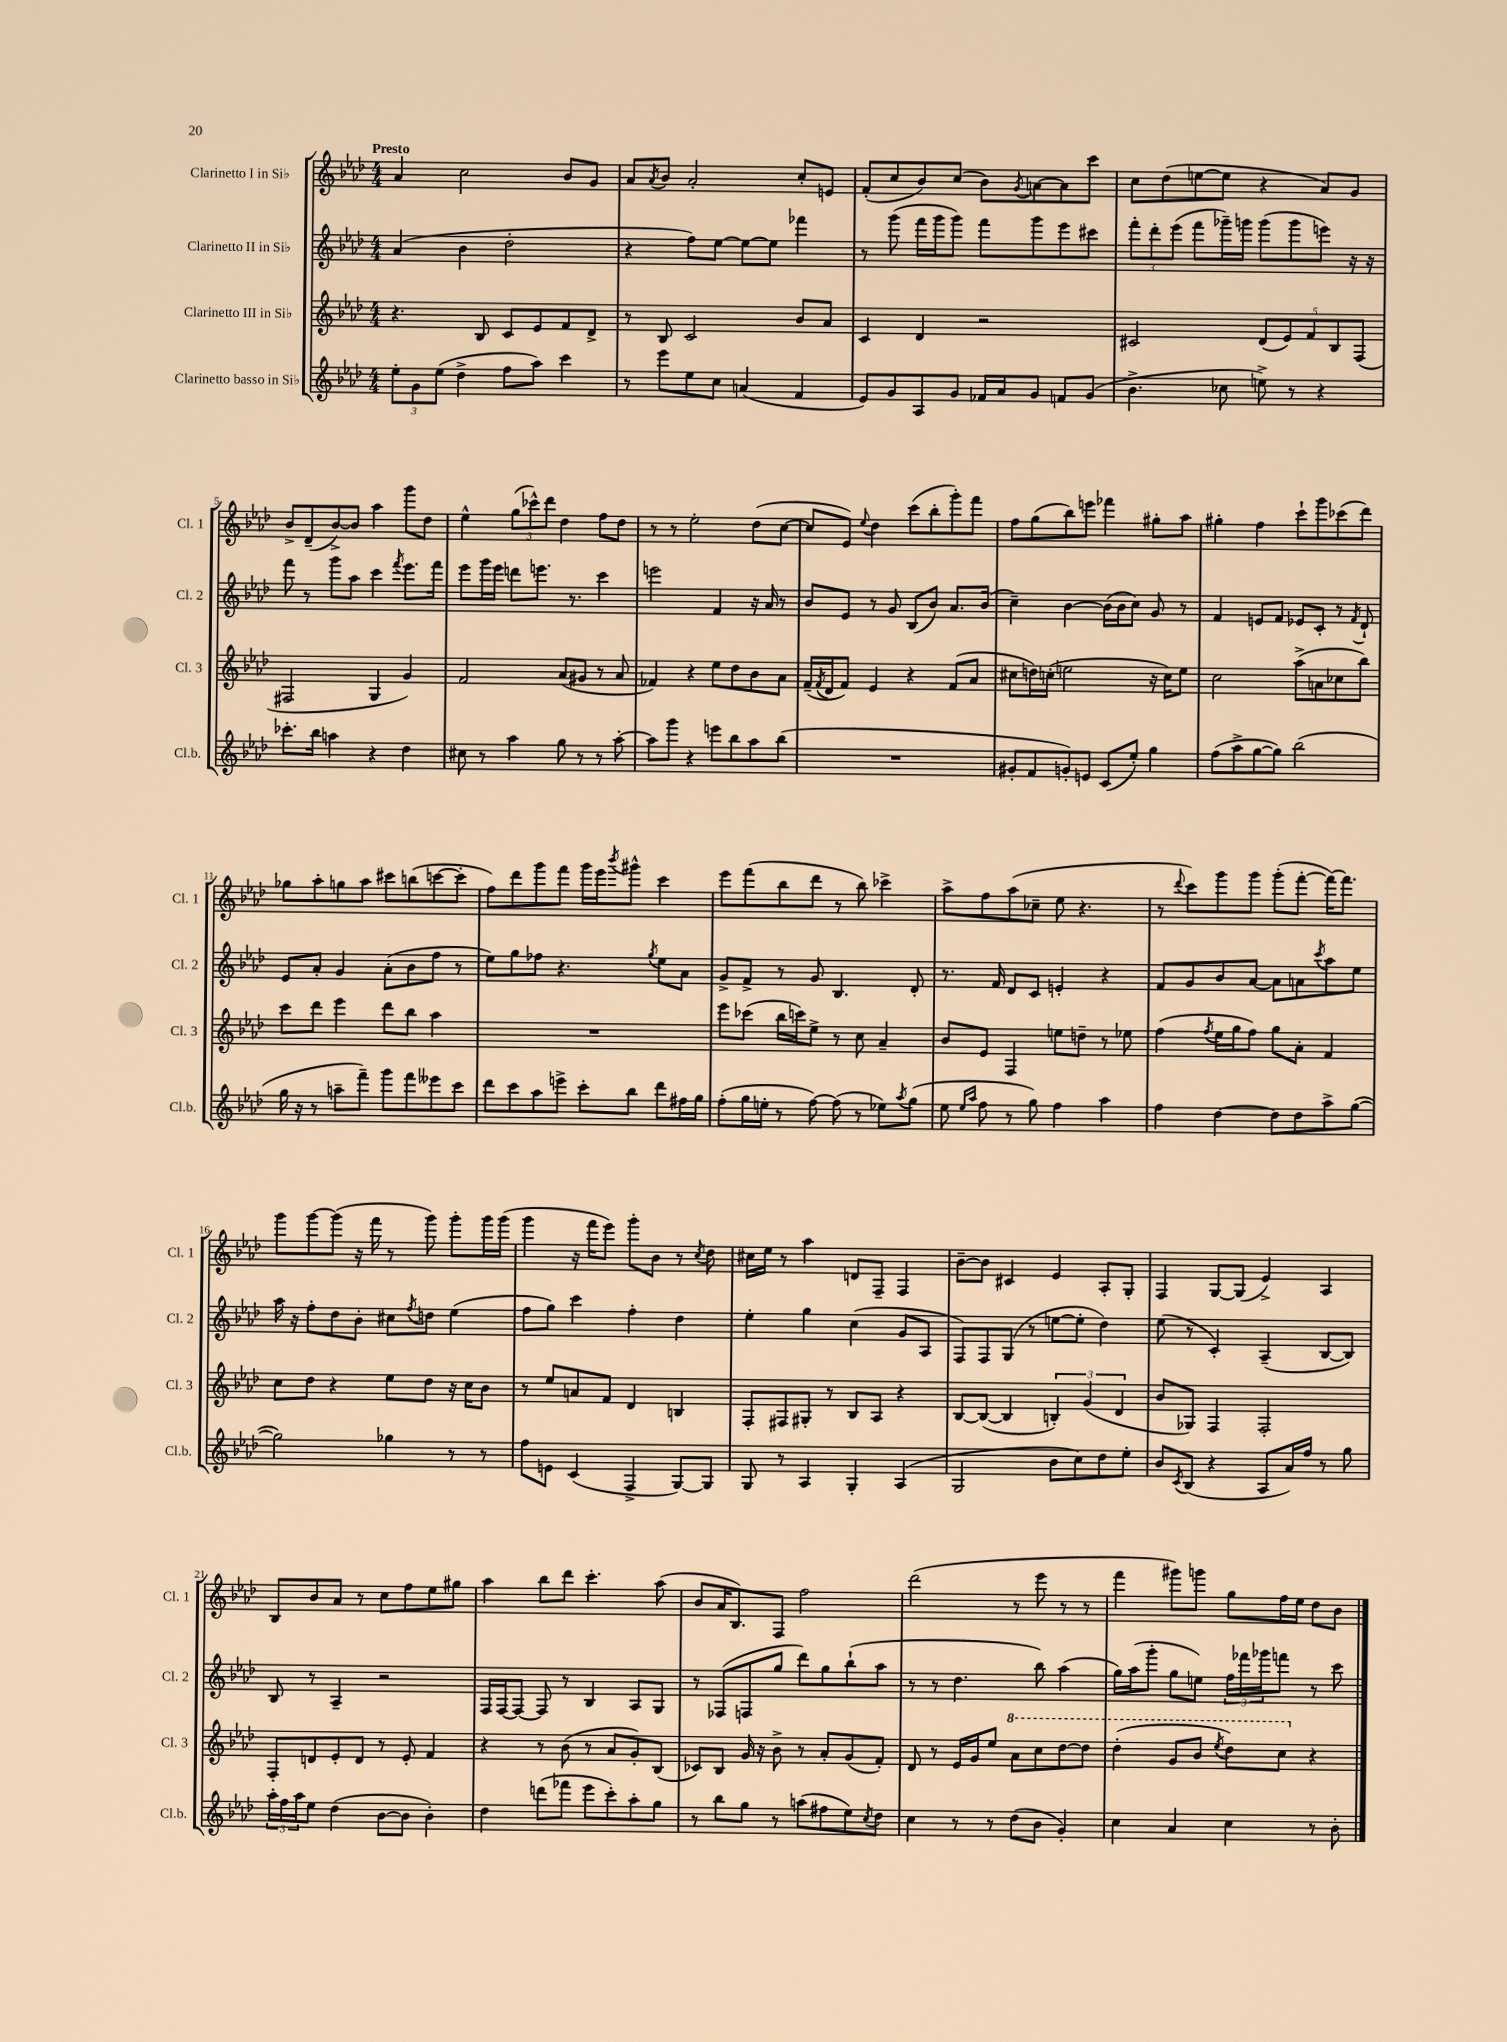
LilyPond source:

<<
\new StaffGroup <<
\new Staff = "s0" \with { instrumentName = "Clarinetto I in Sib" shortInstrumentName = "Cl. 1" } {
    \clef treble \key aes \major \numericTimeSignature \time 4/4 \tempo "Presto"
    aes'4 c''2 bes'8 g'8 |
    aes'8 \acciaccatura { aes'8 } bes'8 aes'2-. c''8-. e'8 |
    f'8-.( c''8 bes'8) c''8( bes'8) \acciaccatura { g'8 } a'8~ a'8 c'''8 |
    c''8 des''8( e''8~ e''8 r4 aes'8) g'8 |
    bes'8-> des'8--( bes'8~->) bes'8 aes''4 g'''8 des''8 |
    ees''4-^ \tuplet 3/2 { g''8( ces'''8-^) des'''8 } des''4 f''8 des''8 |
    r8 r8 ees''2-. des''8( c''8~ |
    c''8 ees'8) \appoggiatura { ees''8 } des''4 c'''8( bes''8-. g'''8-.) f'''8 |
    f''8 g''8( bes''8) e'''8 fes'''4 gis''8-. aes''8 |
    gis''4-. f''4 c'''8-! g'''8 ces'''8( des'''8) |
    ges''8 aes''8-. g''8 aes''8 cis'''8 b''8( c'''8~ c'''8-. |
    f''8) des'''8 g'''8 f'''8 g'''16 ees'''16 \acciaccatura { bes'''8 } gis'''8-^ c'''4 |
    ees'''8 f'''8( bes''8 des'''8 r8 bes''8) ces'''4-> |
    aes''8-> f''8 aes''8( ces''8-- ees''8 r4. |
    r8 \appoggiatura { des'''8 } c'''8) g'''8 g'''8 g'''8-.( f'''8~-. f'''16~) f'''8. |
    g'''8 g'''8~ g'''8( r16 f'''16 r8 g'''8) g'''8-. g'''16 g'''16( |
    g'''4 r16 f'''16 ees'''8) g'''8-. bes'8 r8 \acciaccatura { c''8 } des''8 |
    cis''16 ees''16 r8 aes''4 d'8 f8-- f4 |
    bes'8~-- bes'8 cis'4 ees'4 aes8-. g8-. |
    f4 g8~ g8( ees'4->) aes4 |
    bes8 bes'8 aes'8 r8 c''8 f''8 ees''8 gis''8 |
    aes''4 bes''8 des'''8 c'''4.-. aes''8( |
    bes'8 aes'16 bes8.) f8 f''2 |
    des'''2( r8 ees'''8 r8 r8 |
    f'''4 gis'''8) g'''8 g''8 f''16 ees''16 des''8 bes'8 \bar "|." |
}
\new Staff = "s1" \with { instrumentName = "Clarinetto II in Sib" shortInstrumentName = "Cl. 2" } {
    \clef treble \key aes \major \numericTimeSignature \time 4/4
    aes'4( bes'4 des''2-. |
    r4 f''8) ees''8~ ees''8~ ees''8 fes'''4 |
    r8 g'''8( f'''16 g'''16 g'''8) f'''8 g'''8 ees'''8 cis'''8 |
    \tuplet 3/2 { f'''8-. des'''8-. ees'''8( } f'''8 ges'''16--) g'''16 g'''8( g'''8 e'''8) r16 r16 |
    f'''8 r8 g'''8 aes''8 c'''4 \acciaccatura { f'''8 } ees'''8. f'''16 |
    ees'''8 g'''16 ees'''16 d'''8 e'''8. r8. c'''4 |
    e'''2 f'4 r16 aes'16 r8 |
    bes'8 ees'8 r8 g'8 bes8( bes'8) aes'8. bes'16( |
    c''4--) bes'4~ bes'16( bes'16 c''8) g'8 r8 |
    f'4 e'8 f'8 ees'8 c'8-. r8 \acciaccatura { f'8 } des'8-! |
    ees'8 aes'8-. g'4 aes'8-.( bes'8 f''8 r8 |
    ees''8) g''8 fes''8 r4. \acciaccatura { g''8 } ees''8 aes'8 |
    g'8-> f'8-> r8 g'8 bes4. des'8-. |
    r8. f'16 des'8 c'8 e'4-. r4 |
    f'8 g'8 bes'8 aes'8~ aes'8 a'8 \acciaccatura { c'''8 } aes''8 ees''8 |
    aes''16 r16 f''8-. des''8 bes'8-. cis''8 \acciaccatura { f''8 } d''8 ees''4( |
    f''8 g''8) c'''4 f''4-. des''4 |
    ees''4-. g''4 c''4( g'8 aes8 |
    f8) f8 g8( r8 e''8~ e''8-. des''4) |
    ees''8( r8 c'4-.) aes4--( bes8~ bes8) |
    bes8 r8 aes4-- r2 |
    f16 f16~ f8~ f8 r8 bes4 aes8 g8 |
    r8 fes8( f8 g''8 des'''8) g''8 bes''8-!( aes''8 |
    r8 r8 des''4. bes''8) aes''4( |
    g''16) aes''16( g'''8-. g''8 e''8) \tuplet 3/2 { f''16 fes'''16 ges'''16 } f'''8 r8 c'''8 \bar "|." |
}
\new Staff = "s2" \with { instrumentName = "Clarinetto III in Sib" shortInstrumentName = "Cl. 3" } {
    \clef treble \key aes \major \numericTimeSignature \time 4/4
    r4. bes8 c'8 ees'8 f'8 des'8-> |
    r8 bes8 c'2 bes'8 aes'8 |
    c'4 des'4 r2 |
    cis'2 \tuplet 5/4 { des'8( ees'8) f'8 bes8 f8( } |
    fis2 g4 g'4) |
    f'2 aes'8( gis'8 r8 aes'8 |
    fes'4) r4 ees''8 des''8 bes'8 aes'8 |
    f'16--( \acciaccatura { f'8 } des'16 f'8) ees'4 r4 f'8( aes'8 |
    cis''8 d''16) c''16-.( e''2 r16 c''16) e''8 |
    c''2 aes''8->( a'8 ces''8 bes''8) |
    c'''8 des'''8 ees'''4 des'''8 bes''8 aes''4 |
    R1 |
    ees'''8 ces'''8( bes''16 c'''16) ees''8-> r8 c''8 aes'4-- |
    bes'8 ees'8 f4 e''8 d''8-- r8 ees''8 |
    f''4( \acciaccatura { f''8 } ees''16 g''16 f''8) g''8 aes'8-. f'4 |
    c''8 des''8 r4 ees''8 des''8 r16 c''16 bes'8 |
    r8 ees''8 a'8 f'8 des'4 b4 |
    f8-. fis8 gis8-. r8 bes8 aes8 r4 |
    bes8~ bes8~( bes4 \tuplet 3/2 { b4-.) g'4( des'4 } |
    bes'8 ges8) f4 f2-. |
    f8-. d'8 ees'8-. d'8 r8 ees'8-. f'4 |
    r4 r8 bes'8( r8 aes'8 g'8-.) bes8( |
    ces'8) bes8 g'16 r16 bes'8-> r8 aes'8-. g'8( f'8-.) |
    des'8 r8 ees'16 g'16 ees''8 \ottava #1 aes''8 c'''8 des'''8~ des'''8 |
    des'''4-.( g''8 bes''8 \acciaccatura { ees'''8 } des'''8) c'''8 \ottava #0 r4 \bar "|." |
}
\new Staff = "s3" \with { instrumentName = "Clarinetto basso in Sib" shortInstrumentName = "Cl.b." } {
    \clef treble \key aes \major \numericTimeSignature \time 4/4
    \tuplet 3/2 { ees''8-. g'8 ees''8( } des''4-> f''8 aes''8) c'''4 |
    r8 ees'''8 ees''8 c''8 a'4( f'4 |
    ees'8) g'8 aes8 g'8 fes'16 aes'16 g'8 f'8 g'8( |
    bes'4.-> ces''8 e''8->) r8 r4 |
    ces'''8.-. bes''16 a''4 r4 des''4 |
    cis''8 r8 aes''4 g''8 r8 r8 aes''8~-. |
    aes''8 g'''8 r4 e'''8 bes''8 aes''8 bes''8( |
    R1 |
    gis'8-. f'8 g'8-.) e'8 c'8( ees''8-.) g''4 |
    f''8( aes''8-> g''8~ g''8) bes''2( |
    g''16 r16 r8 a''8-- f'''8--) g'''8 f'''8 eeses'''8 c'''8 |
    des'''8 c'''8 aes''8 e'''8-> c'''8-. bes''8 des'''8 fis''16 g''16 |
    f''8-.( g''16 e''16-. r8 f''8~) f''8( r8 ees''8) \acciaccatura { aes''8 } g''8( |
    ees''8 \grace { ees''16 aes''16 } f''8 r8 g''8) f''4 aes''4 |
    f''4 des''4~ des''8 des''8 aes''8-> g''8~( |
    g''2) ges''4 r8 r8 |
    f''8 e'8 c'4( f4-> g8~) g8 |
    g8 r8 aes4 g4-. aes4( |
    g2 bes'8 c''8) des''8 ees''8-. |
    bes'8 \acciaccatura { c'8 } bes8( r4 aes8 aes'16) f''16 r8 g''8 |
    \tuplet 3/2 { aes''16-. f''16 aes''16 } ees''8 des''4( bes'8~ bes'8 bes'4-.) |
    des''4 d'''8( fes'''8 ees'''8 c'''8-.) aes''8-. g''8 |
    r8 bes''8 g''8 r8 a''8( fis''8 ees''8) \acciaccatura { c''8 } des''8 |
    c''4 r8 r8 des''8( bes'8 g'4-.) |
    c''4 aes'4 c''4 r8 bes'8-. \bar "|." |
}
>>
>>
